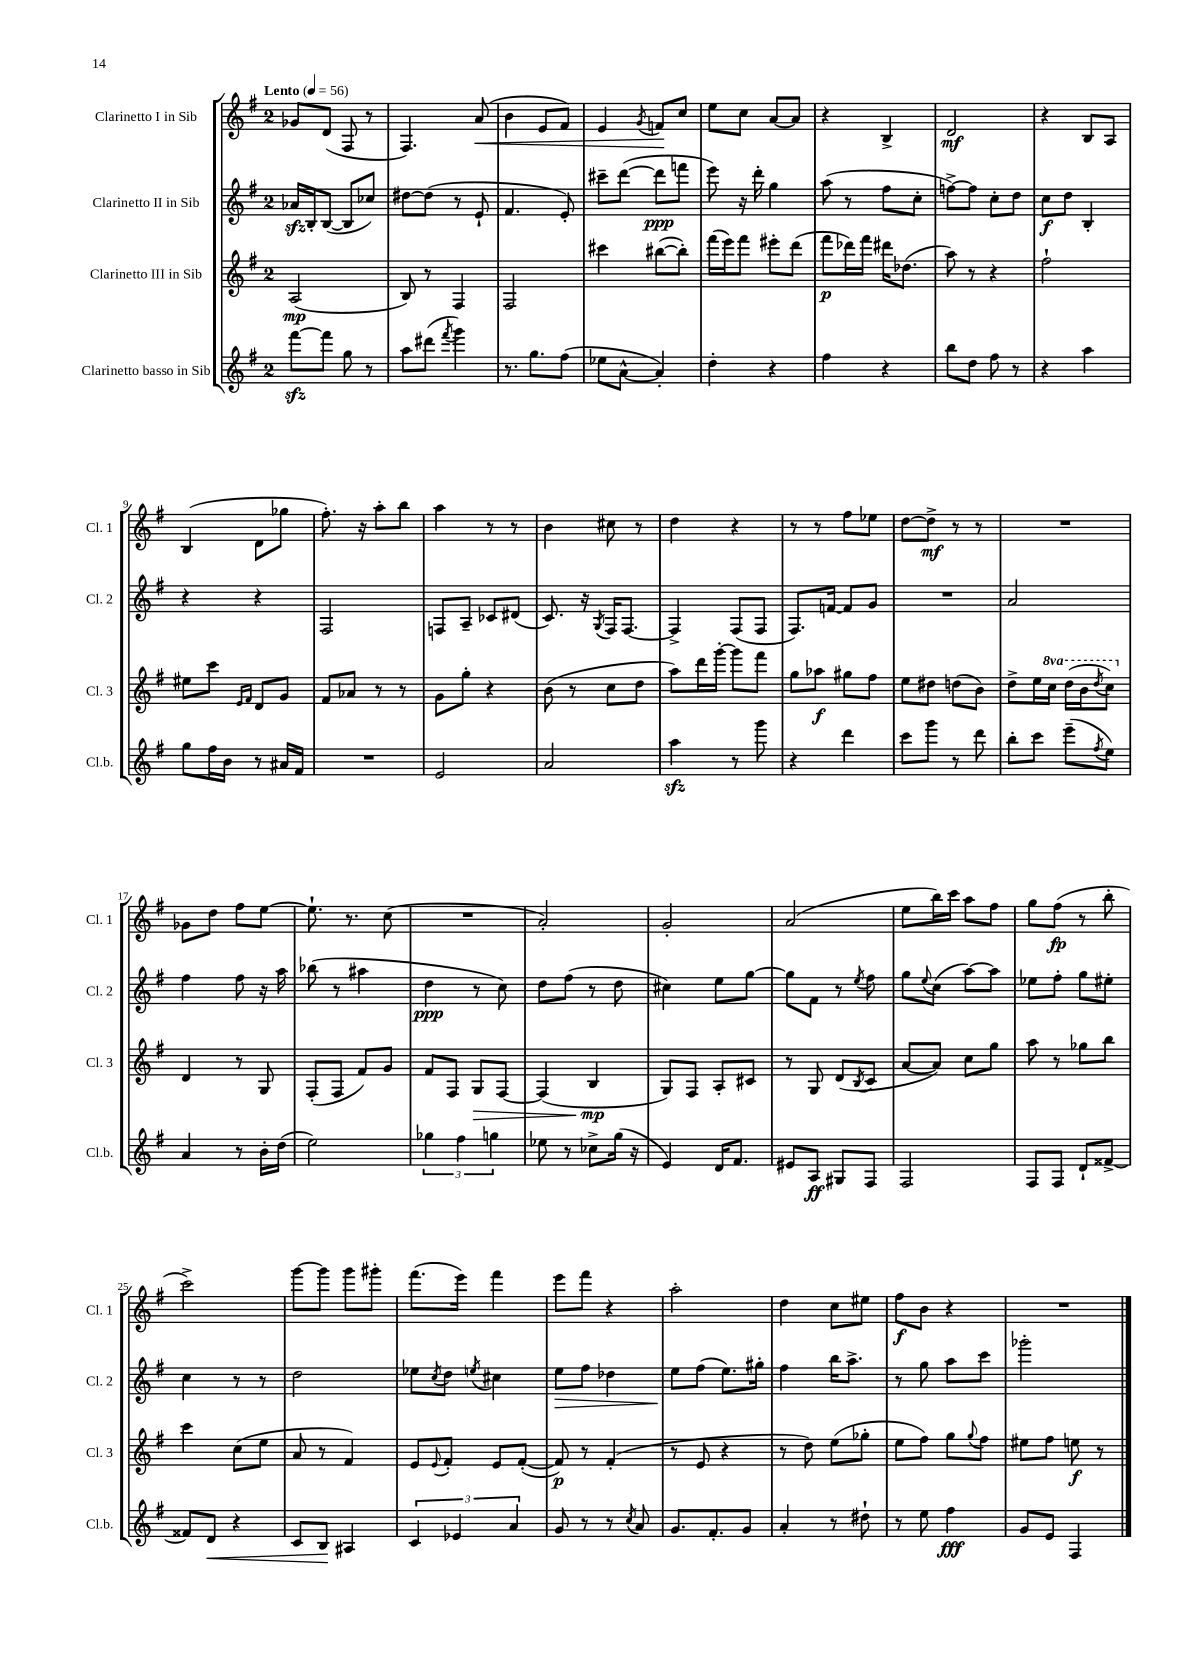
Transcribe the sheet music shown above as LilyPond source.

<<
\new StaffGroup <<
\new Staff = "s0" \with { instrumentName = "Clarinetto I in Sib" shortInstrumentName = "Cl. 1" } {
    \clef treble \key g \major \once \override Staff.TimeSignature.style = #'single-digit \time 2/4 \tempo "Lento" 4 = 56
    ges'8 d'8( fis8 r8 |
    fis4.) a'8\<( |
    b'4 e'8 fis'8) |
    e'4 \acciaccatura { g'8 } f'8\! c''8 |
    e''8 c''8 a'8~ a'8 |
    r4 b4-> |
    d'2\mf |
    r4 b8 a8 |
    b4( d'8 ges''8 |
    fis''8.-.) r16 a''8-. b''8 |
    a''4 r8 r8 |
    b'4 cis''8 r8 |
    d''4 r4 |
    r8 r8 fis''8 ees''8 |
    d''8~ d''8->\mf r8 r8 |
    R2 |
    ges'8 d''8 fis''8 e''8~ |
    e''8.-! r8. c''8( |
    R2 |
    a'2-.) |
    g'2-. |
    a'2( |
    e''8 b''16) c'''16 a''8 fis''8 |
    g''8 fis''8\fp( r8 b''8-. |
    c'''2->) |
    g'''8~ g'''8 g'''8 gis'''8-. |
    fis'''8.( e'''16) fis'''4 |
    e'''8 fis'''8 r4 |
    a''2-. |
    d''4 c''8 eis''8 |
    fis''8\f b'8 r4 |
    R2 \bar "|." |
}
\new Staff = "s1" \with { instrumentName = "Clarinetto II in Sib" shortInstrumentName = "Cl. 2" } {
    \clef treble \key g \major \once \override Staff.TimeSignature.style = #'single-digit \time 2/4
    aes'16\sfz b16-. b8~( b8 ces''8) |
    dis''8~ dis''8( r8 e'8-! |
    fis'4. e'8-.) |
    cis'''8-- d'''8~( d'''8\ppp f'''8 |
    e'''8) r16 d'''16-. g''4 |
    a''8( r8 fis''8 c''8-. |
    f''8~->) f''8 c''8-. d''8 |
    c''8\f d''8 b4-. |
    r4 r4 |
    fis2 |
    f8 a8-- ces'8 dis'8( |
    c'8.) r16 \acciaccatura { g8 } fis16 fis8.~ |
    fis4-> fis8( fis8 |
    fis8.) f'16~ f'8 g'8 |
    R2 |
    a'2 |
    fis''4 fis''8 r16 a''16 |
    bes''8( r8 ais''4 |
    d''4\ppp r8 c''8) |
    d''8 fis''8( r8 d''8 |
    cis''4) e''8 g''8~ |
    g''8 fis'8 r8 \acciaccatura { e''8 } fis''8 |
    g''8 \appoggiatura { e''8 } c''8( a''8~) a''8 |
    ees''8 fis''8-. g''8 eis''8-. |
    c''4 r8 r8 |
    d''2 |
    ees''8 \acciaccatura { c''8 } d''8 \acciaccatura { e''8 } cis''4 |
    e''8\> fis''8 des''4 |
    e''8\! fis''8( e''8.) gis''16-. |
    fis''4 b''16 a''8.-> |
    r8 g''8 a''8 c'''8 |
    ges'''2-. \bar "|." |
}
\new Staff = "s2" \with { instrumentName = "Clarinetto III in Sib" shortInstrumentName = "Cl. 3" } {
    \clef treble \key g \major \once \override Staff.TimeSignature.style = #'single-digit \time 2/4 \set Staff.ottavationMarkups = #ottavation-simple-ordinals
    a2\mp( |
    b8) r8 fis4 |
    fis2 |
    cis'''4 bis''8~( bis''8-.) |
    fis'''16( e'''16) fis'''8 eis'''8-. d'''8( |
    fis'''8\p des'''16) fis'''16 dis'''16 des''8.( |
    a''8) r8 r4 |
    fis''2-! |
    eis''8 c'''8 \grace { e'16 fis'16 } d'8 g'8 |
    fis'8 aes'8 r8 r8 |
    g'8 g''8-. r4 |
    b'8( r8 c''8 d''8 |
    a''8) d'''16 g'''16~-. g'''8 fis'''8 |
    g''8 aes''8\f gis''8 fis''8 |
    e''8 dis''8 d''8( b'8) |
    d''8-> e''16 \ottava #1 c'''16 d'''16( b''16 \acciaccatura { d'''8 } c'''8) \ottava #0 |
    d'4 r8 g8 |
    fis8-.( fis8 fis'8) g'8 |
    fis'8 fis8 g8\> fis8~ |
    fis4( b4\mp\! |
    g8) fis8 a8-. cis'8 |
    r8 g8 d'8( \acciaccatura { b8 } c'8 |
    a'8~ a'8) c''8 g''8 |
    a''8 r8 ges''8 b''8 |
    c'''4 c''8( e''8 |
    a'8 r8 fis'4) |
    e'8 \appoggiatura { e'8 } fis'8-. e'8 fis'8~-.( |
    fis'8\p) r8 fis'4-.( |
    r8 e'8 r4 |
    r8 d''8) e''8( ges''8-. |
    e''8 fis''8) g''8 \appoggiatura { g''8 } fis''8 |
    eis''8 fis''8 e''8\f r8 \bar "|." |
}
\new Staff = "s3" \with { instrumentName = "Clarinetto basso in Sib" shortInstrumentName = "Cl.b." } {
    \clef treble \key g \major \once \override Staff.TimeSignature.style = #'single-digit \time 2/4
    fis'''8~\sfz fis'''8 g''8 r8 |
    a''8 dis'''8( \acciaccatura { fis'''8 } g'''4) |
    r8. g''8. fis''8( |
    ees''8 a'8~-^ a'4-.) |
    d''4-. r4 |
    fis''4 r4 |
    b''8 d''8 fis''8 r8 |
    r4 a''4 |
    g''8 fis''16 b'16 r8 ais'16 fis'16 |
    R2 |
    e'2 |
    a'2 |
    a''4\sfz r8 g'''8 |
    r4 d'''4 |
    c'''8 g'''8 r8 d'''8 |
    b''8-. c'''8 e'''8--( \acciaccatura { fis''8 } e''8) |
    a'4 r8 b'16-. d''16( |
    e''2) |
    \tuplet 3/2 { ges''4 fis''4 g''4 } |
    ees''8 r8 ces''8-> g''16( r16 |
    e'4) d'16 fis'8. |
    eis'8 a8\ff gis8 fis8 |
    fis2 |
    fis8 fis8 d'8-! fisis'8~-> |
    fisis'8 d'8\< r4 |
    c'8 b8\! ais4 |
    \tuplet 3/2 { c'4 ees'4 a'4 } |
    g'8 r8 r8 \acciaccatura { c''8 } a'8 |
    g'8. fis'8.-. g'8 |
    a'4-. r8 dis''8-! |
    r8 e''8 fis''4\fff |
    g'8 e'8 fis4 \bar "|." |
}
>>
>>
